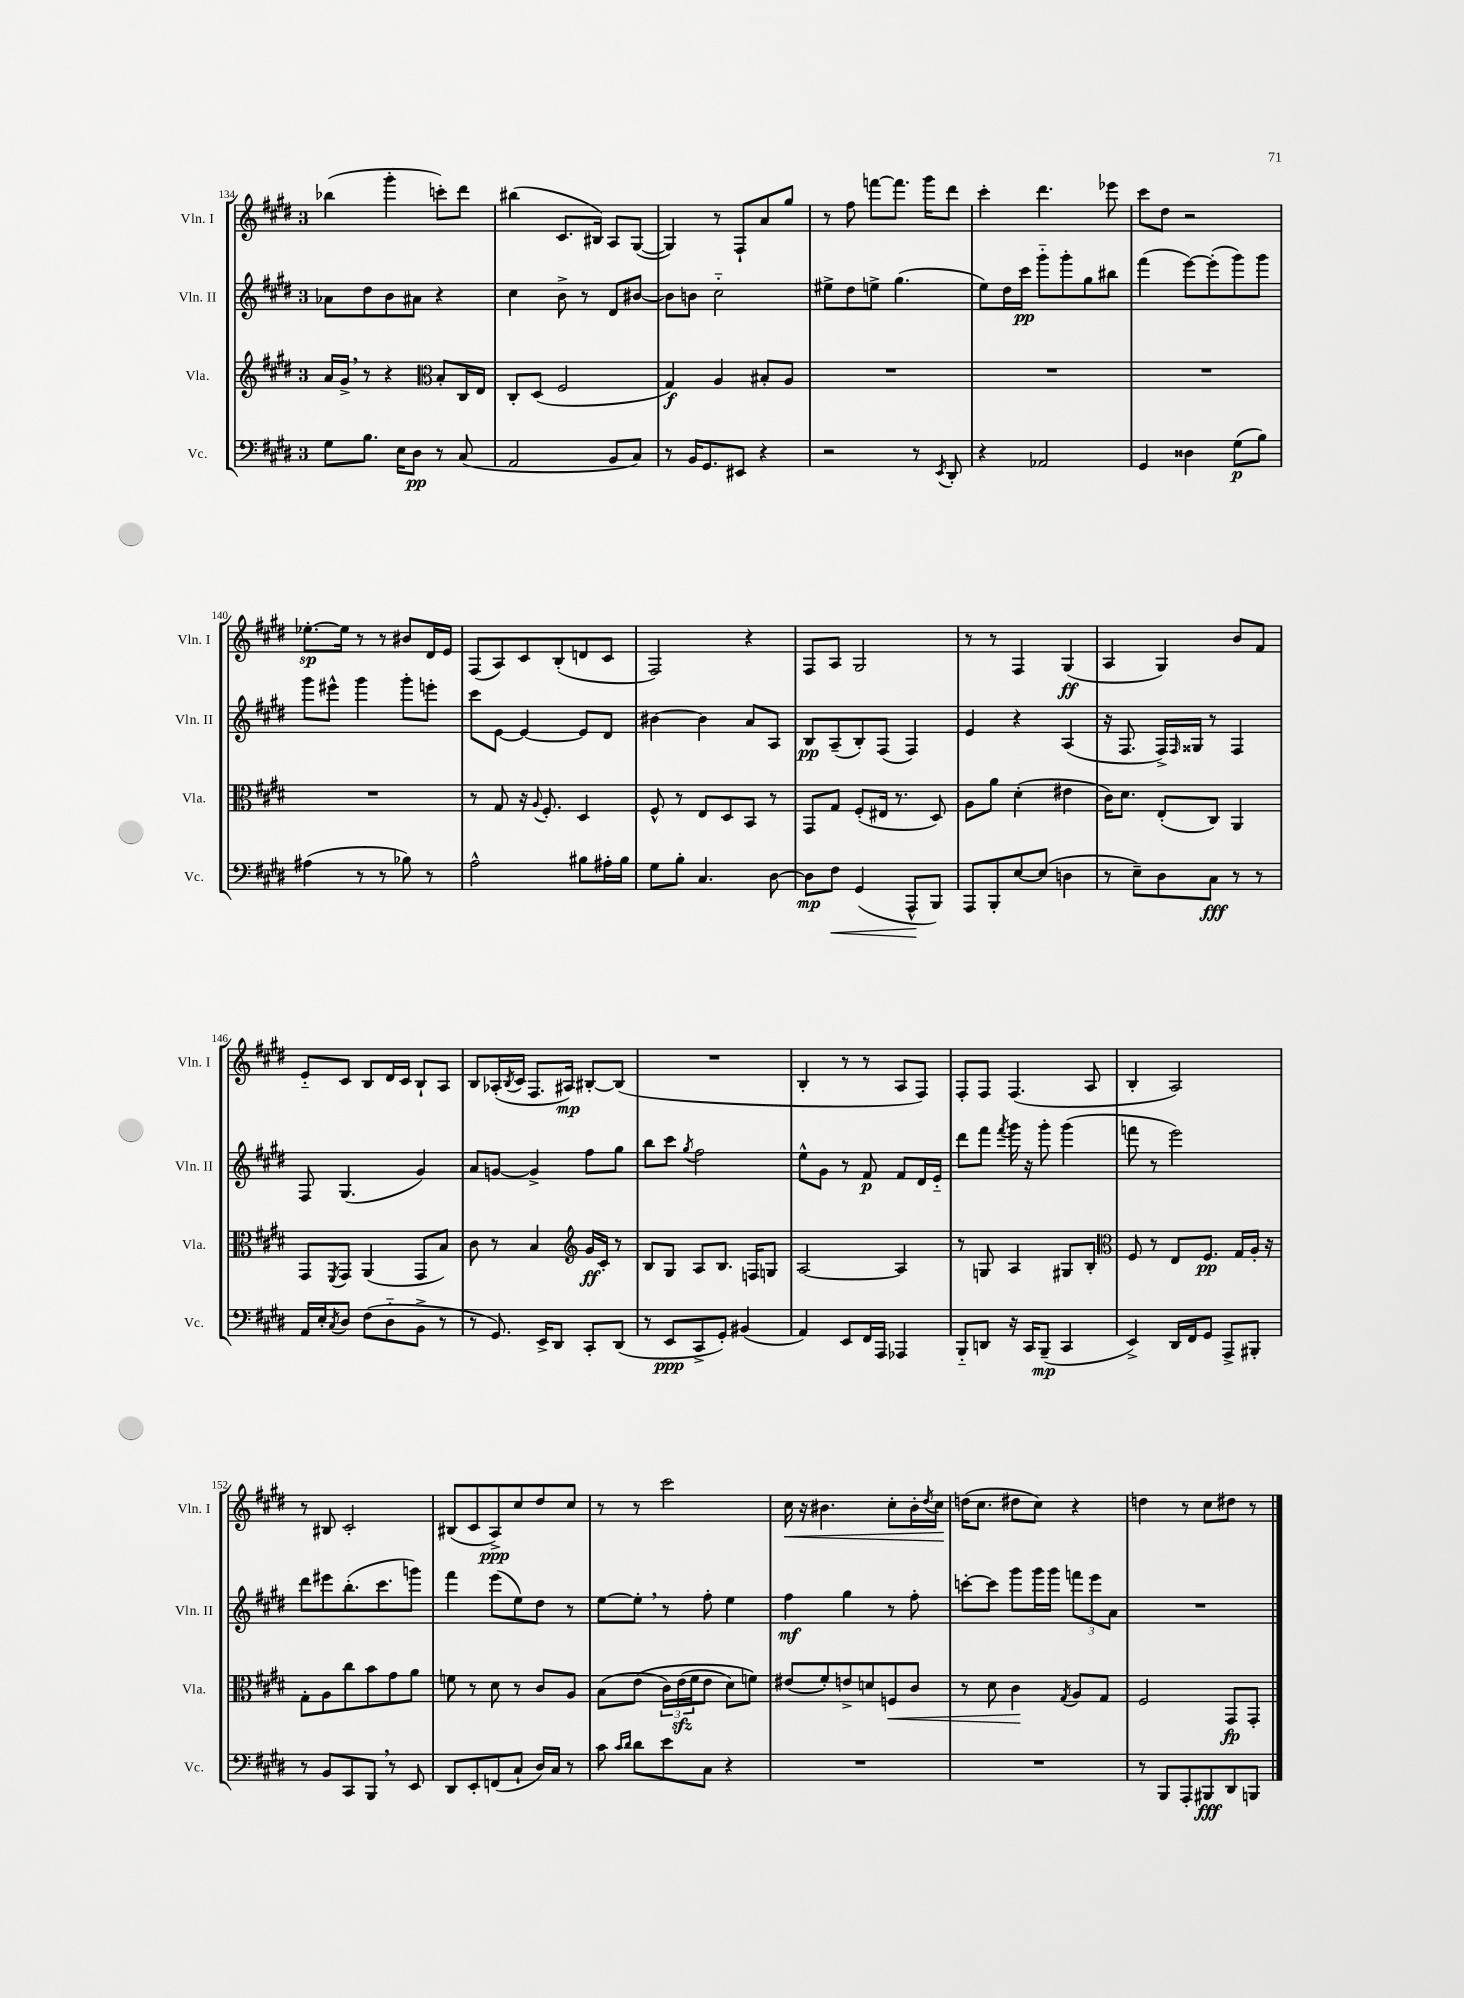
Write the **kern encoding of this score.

**kern	**dynam	**kern	**dynam	**kern	**dynam	**kern	**dynam
*part4	*part4	*part3	*part3	*part2	*part2	*part1	*part1
*staff4	*staff4	*staff3	*staff3	*staff2	*staff2	*staff1	*staff1
*I"Vc.	*	*I"Vla.	*	*I"Vln. II	*	*I"Vln. I	*
*I'Vc.	*	*I'Vla.	*	*I'Vln. II	*	*I'Vln. I	*
*clefF4	*	*clefG2	*	*clefG2	*	*clefG2	*
*k[f#c#g#d#]	*	*k[f#c#g#d#]	*	*k[f#c#g#d#]	*	*k[f#c#g#d#]	*
*M3/4	*	*M3/4	*	*M3/4	*	*M3/4	*
=134	=134	=134	=134	=134	=134	=134	=134
8G#\L	.	16a/LL	.	8a-X\L	.	(4bb-X\	.
.	.	16g#^,/JJ	.	.	.	.	.
8.B\J	.	8r	.	8dd#\	.	.	.
.	.	4r	.	8b\	.	4ggg#'\	.
16E\KL	.	.	.	.	.	.	.
8D#\J	pp	.	.	8a#X\J	.	.	.
*	*	*clefC3	*	*	*	*	*
8r	.	8B'/L	.	4r	.	8cccn'\L)	.
(8C#/	.	16C#/L	.	.	.	8ddd#\J	.
.	.	16E/JJ	.	.	.	.	.
=135	=135	=135	=135	=135	=135	=135	=135
2AA/	.	8C#'/L	.	4cc#\	.	(4bb#X\	.
.	.	(8D#/J	.	.	.	.	.
.	.	2F#/	.	8b^\	.	8.c#/L	.
.	.	.	.	8r	.	.	.
.	.	.	.	.	.	16B#X/Jk)	.
8BB/L	.	.	.	8d#/L	.	8A/L	.
8C#/J)	.	.	.	[8b#X/J	.	([8G#/J	.
=136	=136	=136	=136	=136	=136	=136	=136
8r	.	4G#/)	f	8b#\L]	.	4G#/])	.
16BB/KL	.	.	.	8bn\J	.	.	.
8.GG#/	.	.	.	.	.	.	.
.	.	4A/	.	2cc#\	.	8r	.
8EE#X/J	.	.	.	.	.	8F#`/L	.
4r	.	8B#X'/L	.	.	.	8a/	.
.	.	8A/J	.	.	.	8gg#/J	.
=137	=137	=137	=137	=137	=137	=137	=137
2r	.	2.r	.	8ee#X^\L	.	8r	.
.	.	.	.	8dd#\	.	8ff#\	.
.	.	.	.	8een^\J	.	[8fffn\L	.
.	.	.	.	(4.gg#\	.	8.fff\J]	.
8r	.	.	.	.	.	.	.
.	.	.	.	.	.	16ggg#\KL	.
8qEE/	.	.	.	.	.	.	.
8DD#'/	.	.	.	.	.	8ddd#\J	.
=138	=138	=138	=138	=138	=138	=138	=138
4r	.	2.r	.	8ee\L)	.	4ccc#'\	.
.	.	.	.	16dd#\L	.	.	.
.	.	.	.	16ccc#\JJ	pp	.	.
2AA-X/	.	.	.	8ggg#\L	.	4.ddd#\	.
.	.	.	.	8ggg#'\	.	.	.
.	.	.	.	8gg#\	.	.	.
.	.	.	.	8bb#X\J	.	8eee-X\	.
=139	=139	=139	=139	=139	=139	=139	=139
4GG#/	.	2.r	.	(4fff#\	.	8ccc#\L	.
.	.	.	.	.	.	8dd#\J	.
4D##X\	.	.	.	[8eee\L)	.	2r	.
.	.	.	.	(8eee'\]	.	.	.
(8G#\L	p	.	.	8ggg#\)	.	.	.
8B\J)	.	.	.	8ggg#\J	.	.	.
!!LO:LB:g=z
=140	=140	=140	=140	=140	=140	=140	=140
(4A#X\	.	2.r	.	8ggg#\L	.	[8.ee-X'\L	sp
.	.	.	.	8eee#X^^\J	.	.	.
.	.	.	.	.	.	16ee-\Jk]	.
8r	.	.	.	4ggg#\	.	8r	.
8r	.	.	.	.	.	8r	.
8B-X\)	.	.	.	8ggg#'\L	.	8b#X/L	.
8r	.	.	.	8eeen'\J	.	16d#/L	.
.	.	.	.	.	.	16e/JJ	.
=141	=141	=141	=141	=141	=141	=141	=141
2A^^\	.	8r	.	8ccc#\L	.	(8F#/L	.
.	.	8G#/	.	[8e\J	.	8A/)	.
.	.	16r	.	4e/_	.	8c#/	.
.	.	8qqA/	.	.	.	.	.
.	.	8.F#'/	.	.	.	.	.
.	.	.	.	.	.	(8B'/	.
8B#X\L	.	4D#/	.	8e/L]	.	8dn/	.
16A#X'\L	.	.	.	8d#/J	.	8c#/J	.
16B#\JJ	.	.	.	.	.	.	.
=142	=142	=142	=142	=142	=142	=142	=142
8G#\L	.	8F#^^/	.	[4b#X\	.	2F#/)	.
8B'\J	.	8r	.	.	.	.	.
4.C#/	.	8E/L	.	4b#\]	.	.	.
.	.	8D#/	.	.	.	.	.
.	.	8BB/J	.	8a/L	.	4r	.
[8D#\	.	8r	.	8A/J	.	.	.
=143	=143	=143	=143	=143	=143	=143	=143
8D#\L]	mp	8GG#/L	.	8B/L	pp	8F#/L	.
!	!LO:HP:b	!	!	!	!	!	!
8F#\J	<	8G#/J	.	(8A~/	.	8A/J	.
(4GG#/	.	(8F#'/L	.	8B'/)	.	2G#/	.
.	.	16E#X/Jk	.	(8F#/J	.	.	.
.	.	8.r	.	.	.	.	.
8AAA^^/L	.	.	.	4F#/)	.	.	.
8BBB/J)	[	8D#/)	.	.	.	.	.
=144	=144	=144	=144	=144	=144	=144	=144
8AAA/L	.	8A\L	.	4e/	.	8r	.
8BBB'/	.	8a\J	.	.	.	8r	.
[8E/	.	(4d#'\	.	4r	.	4F#/	.
(8E/J]	.	.	.	.	.	.	.
4Dn\	.	4e#X\	.	(4A/	.	(4G#/	ff
=145	=145	=145	=145	=145	=145	=145	=145
8r	.	16c#\KL)	.	16r	.	4A/	.
.	.	8.d#\J	.	8.F#/	.	.	.
8E~\L)	.	.	.	.	.	.	.
8D#\	.	(8E'/L	.	16F#^/LL)	.	4G#/)	.
.	.	.	.	16qqF#/	.	.	.
.	.	.	.	16G##X/JJ	.	.	.
8C#\J	fff	8C#/J)	.	8r	.	.	.
8r	.	4AA/	.	4F#/	.	8b/L	.
8r	.	.	.	.	.	8f#/J	.
!!LO:LB:g=z
=146	=146	=146	=146	=146	=146	=146	=146
16AA/LL	.	8GG#/L	.	8F#/	.	8e/L	.
16E'/J	.	.	.	.	.	.	.
8qC#/	.	8qFF#/	.	.	.	.	.
8D#/J	.	8GG#/J	.	(4.G#/	.	8c#/J	.
(8F#\L	.	(4AA/	.	.	.	8B/L	.
8D#\	.	.	.	.	.	16d#/L	.
.	.	.	.	.	.	16c#/JJ	.
8BB^\J	.	8GG#/L	.	4g#/)	.	8B`/L	.
8r	.	8B/J)	.	.	.	8A/J	.
=147	=147	=147	=147	=147	=147	=147	=147
8r	.	8c#\	.	8a/L	.	8B/L	.
8.GG#/)	.	8r	.	[8gn/J	.	(16A-X'/L	.
.	.	.	.	.	.	8qB/	.
.	.	.	.	.	.	16c#/JJ	.
.	.	4B/	.	4g^/]	.	8.F#/L	.
16EE^/KL	.	.	.	.	.	.	.
8DD#/J	.	.	.	.	.	.	.
.	.	.	.	.	.	16A#X/Jk)	mp
*	*	*clefG2	*	*	*	*	*
8CC#'/L	.	16g#/LL	ff	8ff#\L	.	[8B#X'/L	.
.	.	16c#'/JJ	.	.	.	.	.
(8DD#/J	.	8r	.	8gg#\J	.	(8B#/J]	.
=148	=148	=148	=148	=148	=148	=148	=148
8r	.	8B/L	.	8bb\L	.	2.r	.
8EE/L	ppp	8G#/J	.	8ccc#\J	.	.	.
.	.	.	.	8qgg#/	.	.	.
8CC#^/	.	8A/L	.	2ff#\	.	.	.
8GG#'/J)	.	8.B/J	.	.	.	.	.
(4BB#X/	.	.	.	.	.	.	.
.	.	16Fn/KL	.	.	.	.	.
.	.	8Gn/J	.	.	.	.	.
=149	=149	=149	=149	=149	=149	=149	=149
4AA/)	.	[2A/	.	8ee^^\L	.	4B'/	.
.	.	.	.	8g#\J	.	.	.
8EE/L	.	.	.	8r	.	8r	.
16FF#/L	.	.	.	8f#/	p	8r	.
16AAA/JJ	.	.	.	.	.	.	.
4AAA-X/	.	4A/]	.	8f#/L	.	8A/L	.
.	.	.	.	16d#/L	.	8F#/J)	.
.	.	.	.	16e/JJ	.	.	.
=150	=150	=150	=150	=150	=150	=150	=150
8BBB/L	.	8r	.	8ddd#\L	.	8F#'/L	.
8DDn/J	.	8Gn/	.	8fff#\J	.	8F#/J	.
.	.	.	.	8qfff#/	.	.	.
16r	.	4A/	.	16ggg#\	.	(4.F#/	.
16CC#/KL	.	.	.	16r	.	.	.
(8BBB~/J	mp	.	.	8ggg#'\	.	.	.
4CC#/	.	8G#X/L	.	(4ggg#\	.	.	.
.	.	8B'/J	.	.	.	8A/	.
=151	=151	=151	=151	=151	=151	=151	=151
*	*	*clefC3	*	*	*	*	*
4EE^/)	.	8F#/	.	8fffn\	.	4B'/	.
.	.	8r	.	8r	.	.	.
16DD#/LL	.	8E/L	.	2eee\)	.	2A/)	.
16FF#/J	.	.	.	.	.	.	.
8GG#/J	.	8.F#/J	pp	.	.	.	.
8AAA^/L	.	.	.	.	.	.	.
.	.	16G#/LL	.	.	.	.	.
8BBB#X'/J	.	16A'/JJ	.	.	.	.	.
.	.	16r	.	.	.	.	.
!!LO:LB:g=z
=152	=152	=152	=152	=152	=152	=152	=152
8r	.	8G#'\L	.	8ddd#\L	.	8r	.
8BB/L	.	8A\	.	8eee#X\	.	8B#X/	.
8CC#/	.	8cc#\	.	(8.bb'\	.	2c#'/	.
8BBB,/J	.	8b\	.	.	.	.	.
.	.	.	.	8.ccc#\	.	.	.
8r	.	8g#\	.	.	.	.	.
8EE/	.	8a\J	.	8gggn\J)	.	.	.
=153	=153	=153	=153	=153	=153	=153	=153
8DD#/L	.	8fn\	.	4fff#\	.	(8B#X/L	.
8EE'/	.	8r	.	.	.	8c#/	.
(8FFn/	.	8d#\	.	(8eee\L	.	8A^/)	ppp
8C#`/J	.	8r	.	8ee\)	.	8cc#/	.
16D#/LL)	.	8c#/L	.	8dd#\J	.	8dd#/	.
16C#/JJ	.	.	.	.	.	.	.
8r	.	8A/J	.	8r	.	8cc#/J	.
=154	=154	=154	=154	=154	=154	=154	=154
8c#\	.	(8B\L	.	[8ee\L	.	8r	.
16qqc#/LL	.	.	.	.	.	.	.
16qqd#/JJ	.	.	.	.	.	.	.
8d#\L	.	(8e\J	.	8ee',\J]	.	8r	.
8e\	.	24c#\LL)	.	8r	.	2ccc#\	.
.	.	(24ezz\	.	.	.	.	.
.	.	24f#\J	.	.	.	.	.
8C#\J	.	8e\J	.	8ff#'\	.	.	.
4r	.	8d#\L)	.	4ee\	.	.	.
.	.	8fn\J)	.	.	.	.	.
=155	=155	=155	=155	=155	=155	=155	=155
!	!	!	!	!	!	!	!LO:HP:b
2.r	.	(8e#X/L	.	4ff#\	mf	16cc#\	<
.	.	.	.	.	.	16r	.
.	.	8f#'/)	.	.	.	4.b#X\	.
.	.	8en^/	.	4gg#\	.	.	.
.	.	8dn/	.	.	.	.	.
!	!	!	!LO:HP:b	!	!	!	!
.	.	8Fn/	<	8r	.	8cc#'\L	.
.	.	8c#/J	.	8ff#'\	.	16b#'\L	.
.	.	.	.	.	.	8qdd#/	.
.	.	.	.	.	.	16cc#\JJ	.
.	.	.	.	.	.	.	[
=156	=156	=156	=156	=156	=156	=156	=156
2.r	.	8r	.	[8cccn'\L	.	(16ddn\KL	.
.	.	.	.	.	.	8.cc#\J	.
.	.	8d#\	.	8ccc\J]	.	.	.
.	.	4c#\	.	8ggg#\L	.	8dd#X\L	.
.	.	.	.	16ggg#\L	.	8cc#\J)	.
.	.	.	.	16ggg#\JJ	.	.	.
.	.	8qG#/	.	.	.	.	.
.	.	8A/L	[	12fffn\L	.	4r	.
.	.	.	.	12eee\	.	.	.
.	.	8G#/J	.	.	.	.	.
.	.	.	.	12a\J	.	.	.
=157	=157	=157	=157	=157	=157	=157	=157
8r	.	2F#/	.	2.r	.	4ddn\	.
8BBB/L	.	.	.	.	.	.	.
8AAA'/	.	.	.	.	.	8r	.
8BBB#X/	fff	.	.	.	.	8cc#\L	.
8DD#/	.	8GG#/L	fp	.	.	8dd#X\J	.
8BBBn/J	.	8GG#'/J	.	.	.	8r	.
==	==	==	==	==	==	==	==
*-	*-	*-	*-	*-	*-	*-	*-
